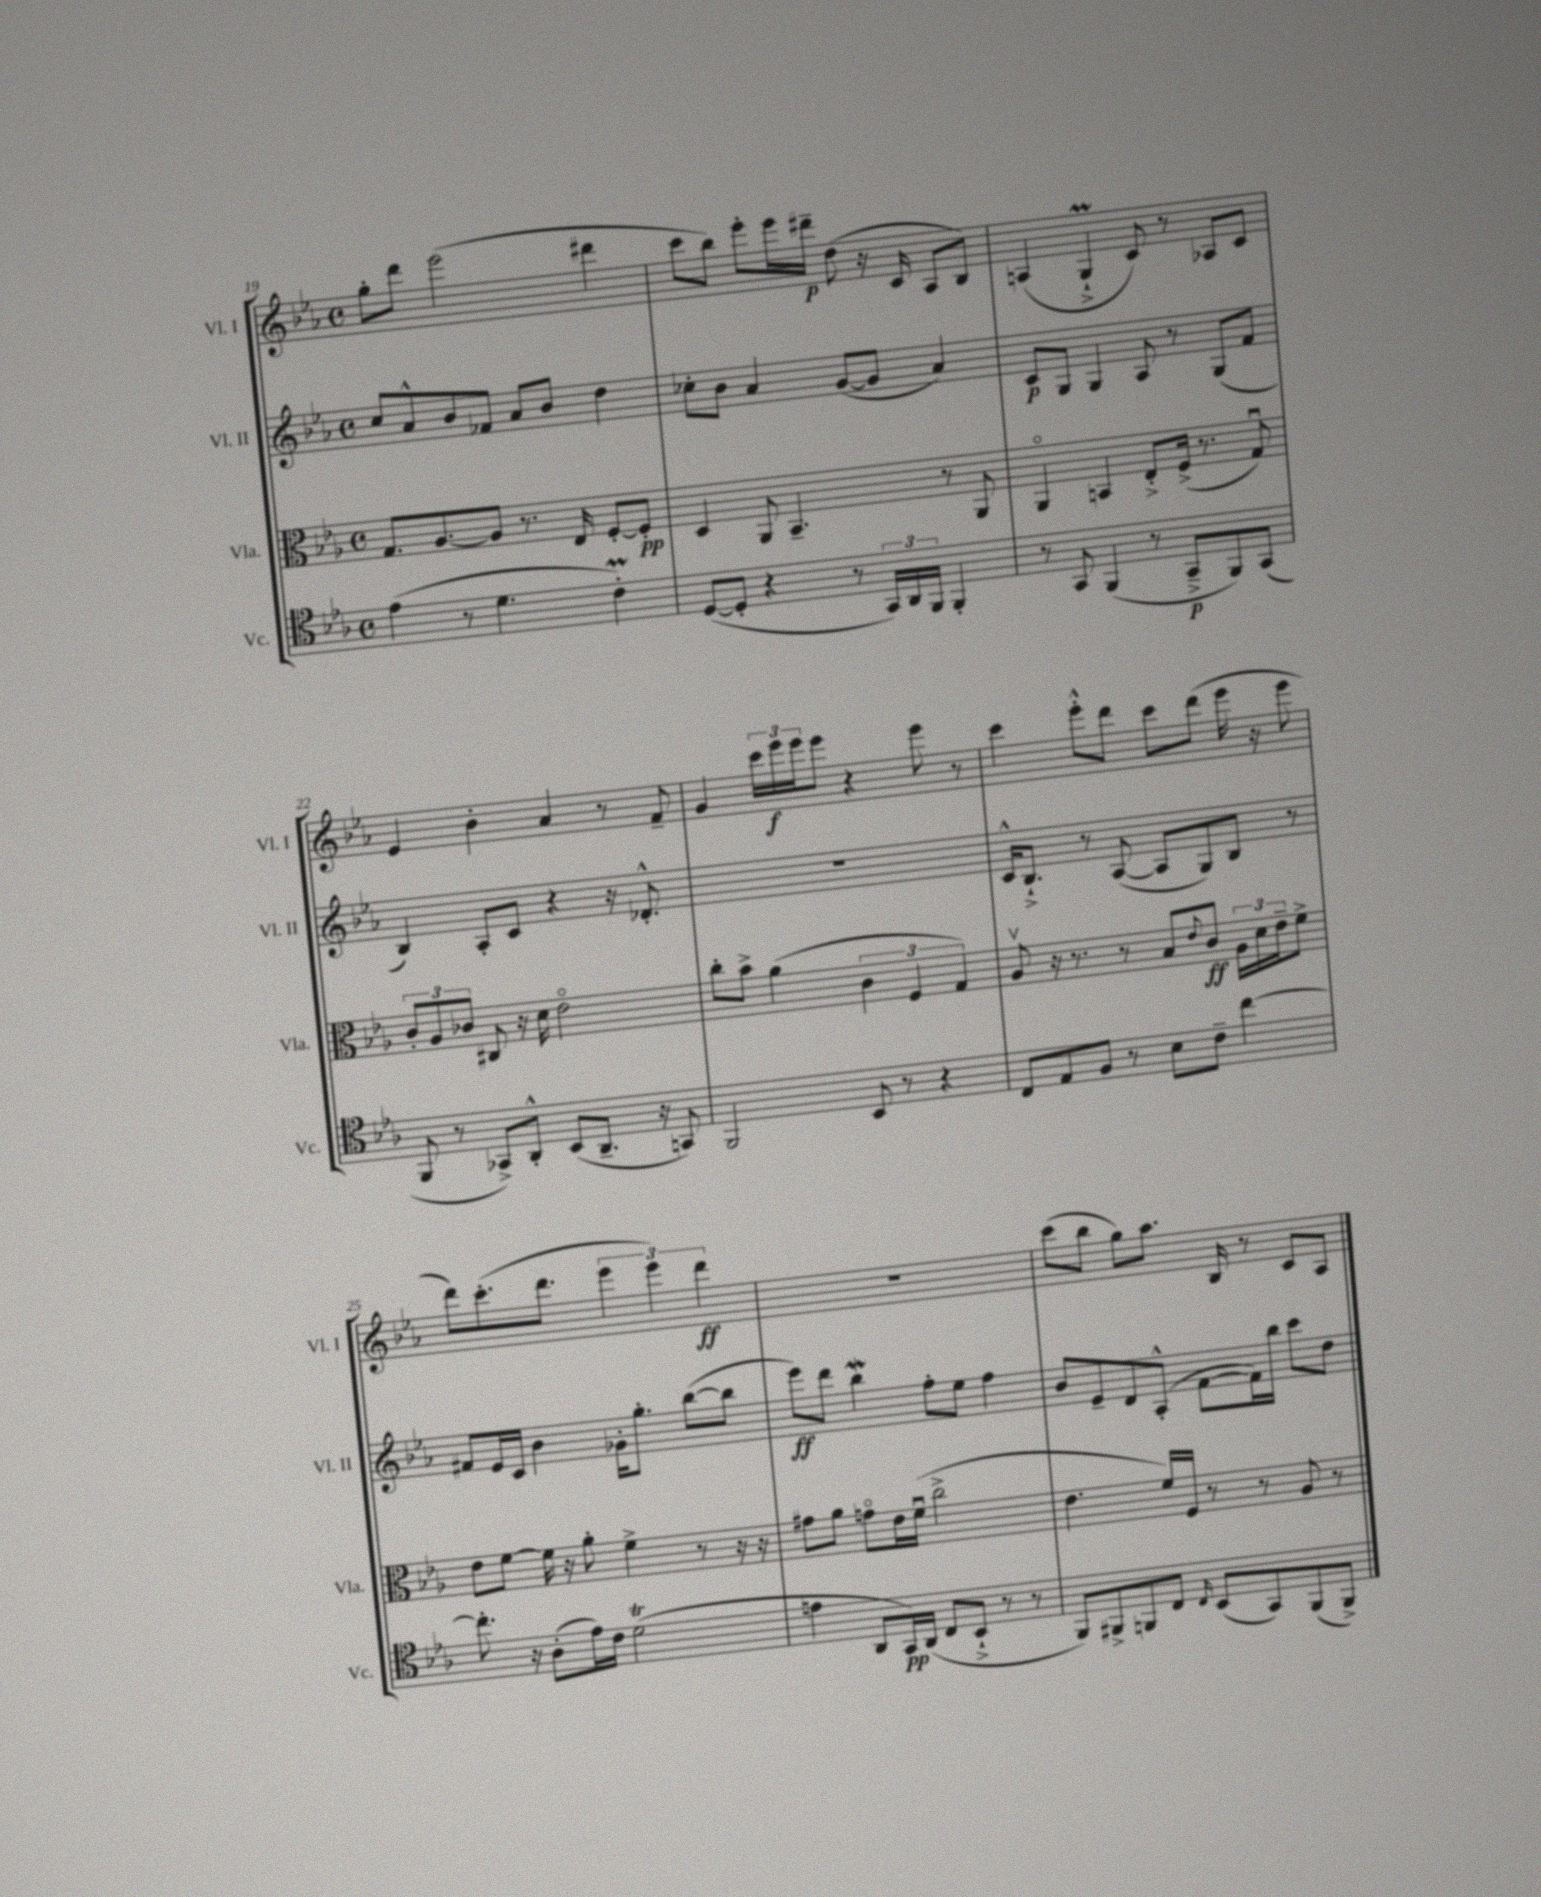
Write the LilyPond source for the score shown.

<<
\new StaffGroup <<
\new Staff = "s0" \with { instrumentName = "Vl. I" shortInstrumentName = "Vl. I" } {
    \clef treble \key ees \major \defaultTimeSignature \time 4/4
    g''8-. d'''8 ees'''2( dis'''4 |
    c'''8 bes''8) ees'''8-. ees'''16 dis'''16--\p d''8( r16 c'16 aes8 bes8) |
    a4( g4-!->\prall c'8) r8 aes8 c'8 |
    ees'4 bes'4-. aes'4 r8 f'8-- |
    g'4 \tuplet 3/2 { c'''16 ees'''16\f ees'''16 } ees'''8 r4 ees'''8 r8 |
    c'''4 ees'''8-.-^ d'''8 c'''8 d'''8( ees'''16 r16 ees'''8 |
    d'''8) c'''8.-.( d'''8. \tuplet 3/2 { ees'''4 ees'''4) d'''4\ff } |
    r1 |
    c'''8( bes''8 g''8) aes''8. bes16 r8 c'8 aes8 \bar "|." |
}
\new Staff = "s1" \with { instrumentName = "Vl. II" shortInstrumentName = "Vl. II" } {
    \clef treble \key ees \major \defaultTimeSignature \time 4/4
    c''8 aes'8-^ bes'8 fes'8 aes'8 bes'8 d''4 |
    ces''8-. bes'8 aes'4 g'8~( g'8 aes'4) |
    c'8\p g8 g4 aes8 r8 g8( f'8 |
    bes4) aes8-. c'8 r4 r16 des'8.-.-^ |
    R1 |
    c'16-^ bes8.-!-> r8 aes8~( aes8 g8) bes8 r8 |
    fis'8 ees'16 c'16 bes'4 ges'16-. g''8.-. bes''8~( bes''8 |
    ees'''8\ff) d'''8 bes''4\mordent f''8-. ees''8 f''4 |
    bes'8 ees'8-- d'8 aes8-.-^( f'8~ f'16) bes''16 c'''8 d''8 \bar "|." |
}
\new Staff = "s2" \with { instrumentName = "Vla." shortInstrumentName = "Vla." } {
    \clef alto \key ees \major \defaultTimeSignature \time 4/4
    g8. aes8.~ aes8 r8. ees16 f8~-. f8-.\pp |
    d4 aes,8 bes,4.-- r8 aes,8 |
    aes,4\flageolet b,4 ees8-.-> f16->( r8. g8\downbow) |
    \tuplet 3/2 { c'8-. aes8 ces'8 } cis8 r16 d'16 ees'2\flageolet |
    c''8-. bes'8-> aes'4( \tuplet 3/2 { c'4 f4 g4) } |
    aes8\upbow r16 r8. r8 bes8 \appoggiatura { ees'8 } c'8\ff \tuplet 3/2 { aes16 d'16 ees'16-- } f'8-> |
    ees'8 f'8~ f'16 r16 aes'8-. f'4-> r8 r16 r16 |
    gis'8 aes'8 g'8\flageolet ees'16 f'16\downbow( c''2-> |
    ees'4. f'16) f16 r8 r8 aes8 r8 \bar "|." |
}
\new Staff = "s3" \with { instrumentName = "Vc." shortInstrumentName = "Vc." } {
    \clef tenor \key ees \major \defaultTimeSignature \time 4/4
    ees'4( r8 d'4. c'4-.\prall) |
    d8~( d8-. r4 r8 \tuplet 3/2 { g,16) aes,16 f,16 } f,4-. |
    r8 g,8 f,4( r8 g,8--->\p f,8) g,8( |
    f,8 r8 ges,8->) aes,8-.-^ bes,8( aes,8.-- r16 g,8) |
    f,2 bes,8 r8 r4 |
    c8 ees8 f8 r8 bes8 c'8-- c''4~ |
    c''8.-. r16 aes8-.( ees'16) c'16 d'2\trill( |
    e'4 aes,8 g,16\pp) aes,16( c8 bes,8-!-> r8 r8 |
    f,8) fis,8-> f,8 c8 \grace { c16 } bes,8( g,8) f,8( f,8->) \bar "|." |
}
>>
>>
\layout { \context { \Score currentBarNumber = #19 } }
